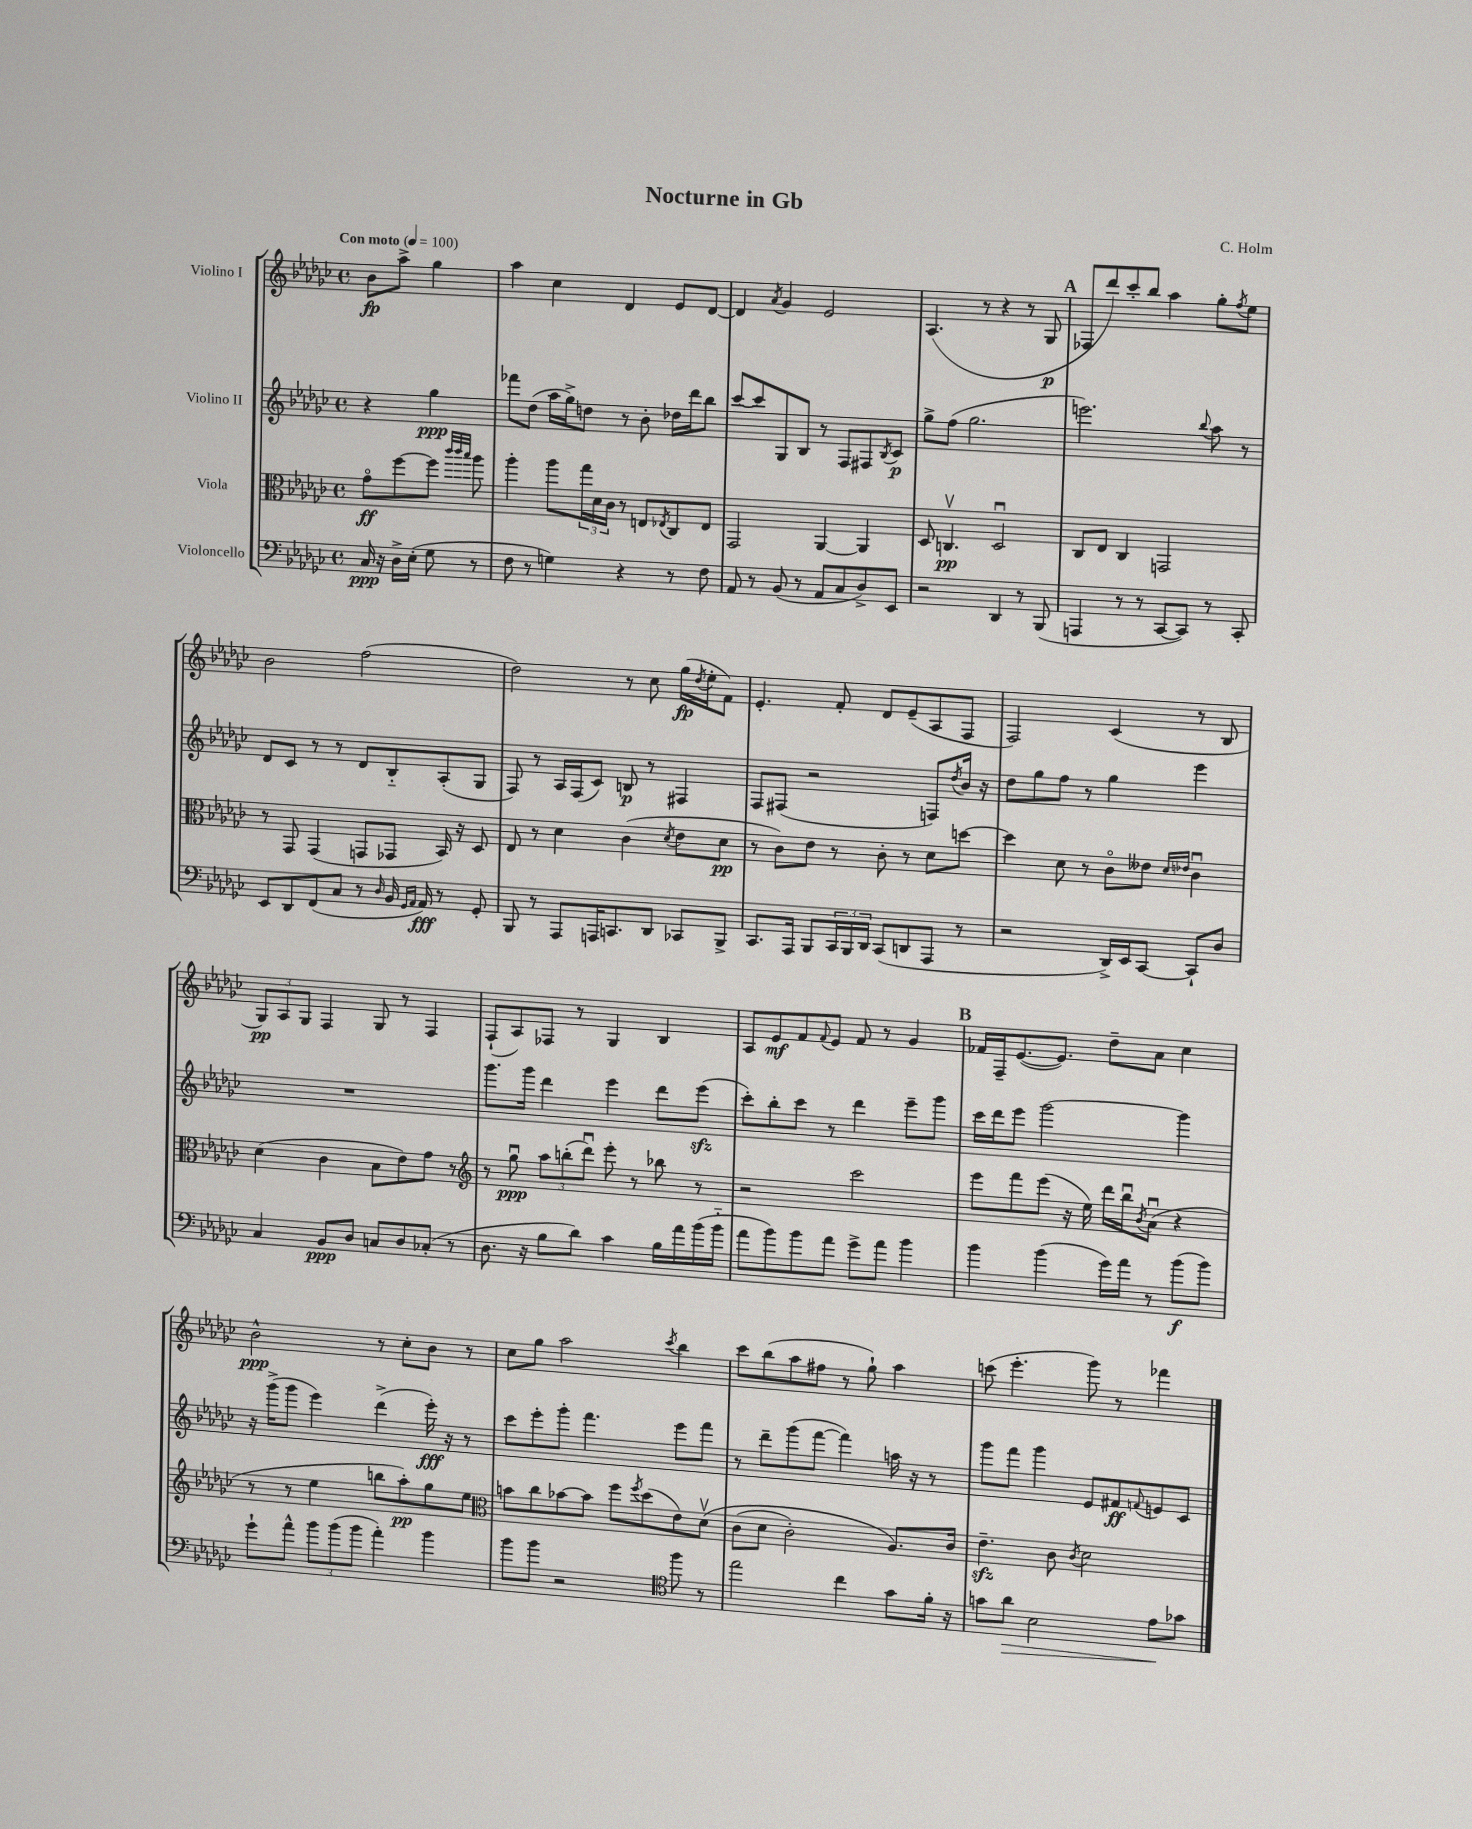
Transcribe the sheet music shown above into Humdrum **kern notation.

**kern	**dynam	**kern	**dynam	**kern	**dynam	**kern	**dynam
*part4	*part4	*part3	*part3	*part2	*part2	*part1	*part1
*staff4	*staff4	*staff3	*staff3	*staff2	*staff2	*staff1	*staff1
*I"Violoncello	*	*I"Viola	*	*I"Violino II	*	*I"Violino I	*
*clefF4	*	*clefC3	*	*clefG2	*	*clefG2	*
*k[b-e-a-d-g-c-]	*	*k[b-e-a-d-g-c-]	*	*k[b-e-a-d-g-c-]	*	*k[b-e-a-d-g-c-]	*
*M4/4	*	*M4/4	*	*M4/4	*	*M4/4	*
*met(c)	*	*met(c)	*	*met(c)	*	*met(c)	*
*MM100	*	*MM100	*	*MM100	*	*MM100	*
=	=	=	=	=	=	=	=
!	!	!	!	!	!	!LO:TX:a:B:t=Con moto	!
16C-/	ppp	8g-\L	ff	4r	.	8b-\L	fp
16r	.	.	.	.	.	.	.
16D-^\LL	.	[8ff\	.	.	.	8aa-^\J	.
(16E-'\JJ	.	.	.	.	.	.	.
8G-\	.	8ff\J]	.	4gg-\	ppp	4gg-\	.
.	.	32qqccc-/LLL	.	.	.	.	.
.	.	32qqccc-/	.	.	.	.	.
.	.	32qqbb-/JJJ	.	.	.	.	.
8r	.	8aa-\	.	.	.	.	.
=1	=1	=1	=1	=1	=1	=1	=1
8F\	.	4aa-'\	.	8fff-X\L	.	4aa-\	.
8r	.	.	.	(8dd-\J	.	.	.
4Gn\)	.	8aa-\L	.	16aa-\LL	.	4cc-\	.
.	.	.	.	16gg-^\J)	.	.	.
.	.	24gg-\L	.	8ddn\J	.	.	.
.	.	24d-\	.	.	.	.	.
.	.	24c-\JJ	.	.	.	.	.
4r	.	8r	.	8r	.	4d-/	.
.	.	8En/L	.	8b-'\	.	.	.
.	.	8qE-X/	.	.	.	.	.
8r	.	8C-/	.	16dd-X\LL	.	8e-/L	.
.	.	.	.	16ddd-\J	.	.	.
8F\	.	8E-/J	.	8bb-\J	.	[8d-/J	.
=2	=2	=2	=2	=2	=2	=2	=2
8AA-/	.	2GG-/	.	[8ccc-/L	.	4d-/]	.
8r	.	.	.	8ccc-/]	.	.	.
.	.	.	.	.	.	8qa-/	.
(8BB-/	.	.	.	8G-/	.	4g-/	.
8r	.	.	.	8B-/J	.	.	.
8AA-/L	.	[4AA-/	.	8r	.	2e-/	.
8C-/	.	.	.	8F/L	.	.	.
8D-^/)	.	4AA-/]	.	8F#X/	.	.	.
.	.	.	.	8qB-/	.	.	.
8EE-/J	.	.	.	8c-/J	p	.	.
=3	=3	=3	=3	=3	=3	=3	=3
2r	.	8D-/	.	8gg-^\L	.	(4.A-/	.
.	.	4.Cnv/	pp	(8ff\J	.	.	.
.	.	.	.	2.gg-\	.	.	.
.	.	.	.	.	.	8r	.
4DD-/	.	2D-u/	.	.	.	4r	.
8r	.	.	.	.	.	8r	.
(8BBB-/	.	.	.	.	.	8G-/	p
!!LO:REH:place=s1:t=A
=4	=4	=4	=4	=4	=4	=4	=4
4AAAn/	.	8C-/L	.	2.eeen\)	.	8F-X/L	.
.	.	8E-/J	.	.	.	8ddd-/)	.
8r	.	4C-/	.	.	.	8ccc-'/	.
8r	.	.	.	.	.	8bb-/J	.
[8CC-/L	.	2GGn/	.	.	.	4aa-\	.
8CC-/J])	.	.	.	.	.	.	.
.	.	.	.	8qqbb-/	.	.	.
8r	.	.	.	8aa-\	.	8gg-'\L	.
.	.	.	.	.	.	8qff/	.
8CC-'/	.	.	.	8r	.	8ee-\J	.
!!LO:LB:g=z
=5	=5	=5	=5	=5	=5	=5	=5
8EE-/L	.	8r	.	8d-/L	.	2b-\	.
8DD-/	.	8GG-/	.	8c-/J	.	.	.
(8FF/	.	(4GG-/	.	8r	.	.	.
8C-/J	.	.	.	8r	.	.	.
8r	.	8GGn/L	.	8d-/L	.	(2ff\	.
16qqD-/	.	.	.	.	.	.	.
16BB-/	.	8GG-X/J	.	8B-/	.	.	.
16qqGG-/LL	.	.	.	.	.	.	.
16qqAA-/JJ	.	.	.	.	.	.	.
16AA-/)	fff	.	.	.	.	.	.
8r	.	16BB-/)	.	(8A-'/	.	.	.
.	.	16r	.	.	.	.	.
8GG-'/	.	8D-/	.	8G-/J	.	.	.
=6	=6	=6	=6	=6	=6	=6	=6
8BBB-/	.	8E-/	.	8F/)	.	2dd-\)	.
8r	.	8r	.	8r	.	.	.
8AAA-/L	.	4d-\	.	16A-/LL	.	.	.
.	.	.	.	(16F/J	.	.	.
16AAAn/K	.	.	.	8c-/J)	.	.	.
8.CCn/	.	.	.	.	.	.	.
.	.	(4c-\	.	8Bn/	p	8r	.
8DD-/J	.	.	.	8r	.	8cc-\	.
.	.	8qd-/	.	.	.	.	.
8CC-X/L	.	8e-\L	.	4F#X/	.	(16gg-\LL	fp
.	.	.	.	.	.	8qdd-/	.
.	.	.	.	.	.	16ee-'\J	.
8BBB-^/J	.	8d-\J	pp	.	.	8f\J)	.
=7	=7	=7	=7	=7	=7	=7	=7
8.CC-/L	.	8r	.	8F/L	.	4.e-'/	.
.	.	8c-\L)	.	(8F#X/J	.	.	.
16AAA-/Jk	.	.	.	.	.	.	.
8BBB-/L	.	8e-\J	.	2r	.	.	.
24CC-/L	.	8r	.	.	.	8f'/	.
24BBB-/	.	.	.	.	.	.	.
24DD-/JJ	.	.	.	.	.	.	.
(8CC-/L	.	8c-'\	.	.	.	8d-/L	.
8DDn/	.	8r	.	.	.	(8e-~/	.
8AAA-/J	.	8d-\L	.	8Fn/L)	.	8A-/	.
.	.	.	.	8qdd-/	.	.	.
8r	.	[8ddn\J	.	16b-/Jk	.	8F/J	.
.	.	.	.	16r	.	.	.
=8	=8	=8	=8	=8	=8	=8	=8
2r	.	4dd\]	.	8dd-\L	.	2F/)	.
.	.	.	.	8gg-\	.	.	.
.	.	8d-\	.	8ff\J	.	.	.
.	.	8r	.	8r	.	.	.
16DD-^/LL)	.	8c-\L	.	4gg-\	.	(4c-/	.
16EE-/J	.	.	.	.	.	.	.
[8CC-/J	.	8e--X\J	.	.	.	.	.
.	.	16qqd-/LL	.	.	.	.	.
.	.	16qqe-X/JJ	.	.	.	.	.
8CC-`/L]	.	4c-u\	.	4eee-\	.	8r	.
8D-/J	.	.	.	.	.	8B-/	.
!!LO:LB:g=z
=9	=9	=9	=9	=9	=9	=9	=9
4C-/	.	(4d-\	.	1r	.	12G-/L)	pp
.	.	.	.	.	.	12A-/	.
.	.	.	.	.	.	12G-/J	.
8BB-/L	ppp	4c-\	.	.	.	4F/	.
8D-/J	.	.	.	.	.	.	.
8Cn/L	.	8B-\L	.	.	.	8G-/	.
8D-/	.	8e-\)	.	.	.	8r	.
(8C-X'/J	.	8g-\J	.	.	.	4F/	.
8r	.	8r	.	.	.	.	.
=10	=10	=10	=10	=10	=10	=10	=10
*	*	*clefG2	*	*	*	*	*
8.D-\	.	8r	.	8.ggg-\L	.	(8F`/L	.
.	.	8gg-u\	ppp	.	.	8A-/)	.
16r	.	.	.	16ggg-\Jk	.	.	.
8B-\L	.	12aa-\L	.	4ddd-\	.	8F-X/J	.
.	.	(12bbn'\	.	.	.	.	.
8d-\J)	.	.	.	.	.	8r	.
.	.	12ddd-u\J)	.	.	.	.	.
4c-\	.	8eee-'\	.	4eee-\	.	4G-/	.
.	.	8r	.	.	.	.	.
16B-\LL	.	8bb-X\	.	8ddd-\L	.	4B-/	.
16a-\	.	.	.	.	.	.	.
(16b-\	.	8r	.	(8eee-zz\J	.	.	.
16b-\JJ	.	.	.	.	.	.	.
=11	=11	=11	=11	=11	=11	=11	=11
8a-\L	.	2r	.	8ccc-'\L)	.	8A-/L	.
8b-\)	.	.	.	8bb-'\	.	8e-/	mf
8b-\	.	.	.	8ccc-\J	.	8f/	.
.	.	.	.	.	.	8qqf/	.
8a-\J	.	.	.	8r	.	8e-/J	.
8g-^\L	.	2ccc-\	.	4ddd-\	.	8f/	.
8a-\J	.	.	.	.	.	8r	.
4b-\	.	.	.	8eee-~\L	.	4g-/	.
.	.	.	.	8ggg-\J	.	.	.
!!LO:REH:place=s1:t=B
=12	=12	=12	=12	=12	=12	=12	=12
4b-\	.	8eee-\L	.	16ccc-\LL	.	16f-X/LL	.
.	.	.	.	16ddd-\J	.	16F~/J	.
.	.	8fff\	.	8eee-\J	.	([8.e-/	.
(4b-\	.	(8eee-\J	.	[2ggg-\	.	.	.
.	.	.	.	.	.	8.e-/J])	.
.	.	16r	.	.	.	.	.
.	.	16ee-\)	.	.	.	.	.
16g-\LL)	.	16ddd-\LL	.	.	.	8dd-~\L	.
16a-\JJ	.	16bb-u\J	.	.	.	.	.
.	.	8qb-/	.	.	.	.	.
8r	.	(8a-u\J	.	.	.	8a-\J	.
(8b-\L	f	4r	.	4ggg-\]	.	4cc-\	.
8b-\J)	.	.	.	.	.	.	.
!!LO:LB:g=z
=13	=13	=13	=13	=13	=13	=13	=13
8g-`\L	.	8r	.	16r	.	2b-^^\	ppp
.	.	.	.	(16ggg-^\KL	.	.	.
8a-^^\J	.	8r	.	8ggg-\J	.	.	.
12b-\L	.	4ee-\	.	4eee-\)	.	.	.
(12b-\	.	.	.	.	.	.	.
12b-\J	.	.	.	.	.	.	.
4a-'\)	.	8bbn\L	.	(4ddd-^\	.	8r	.
.	.	8aa-'\)	pp	.	.	8cc-'\L	.
4b-\	.	8gg-\	.	16eee-'\)	fff	8b-\J	.
.	.	.	.	16r	.	.	.
.	.	8ee-\J	.	8r	.	8r	.
=14	=14	=14	=14	=14	=14	=14	=14
*	*	*clefC3	*	*	*	*	*
8b-\L	.	8bn\L	.	8ccc-\L	.	8cc-\L	.
8b-\J	.	8cc-\	.	8eee-'\	.	8gg-\J	.
2r	.	[8b-X\	.	8ggg-'\J	.	2aa-\	.
.	.	8b-\J]	.	4.fff\	.	.	.
.	.	8ff\L	.	.	.	.	.
.	.	8qff/	.	.	.	.	.
.	.	(8dd-\	.	.	.	.	.
*clefC4	*	*	*	*	*	*	*
.	.	.	.	.	.	8qccc-/	.
8ff\	.	8e-\)	.	8eee-\L	.	4bb-\	.
8r	.	(8d-v\J	.	8fff\J	.	.	.
=15	=15	=15	=15	=15	=15	=15	=15
2ee-\	.	(8c-\L	.	8r	.	8ccc-\L	.
.	.	8d-\J	.	8ddd-~\L	.	(8bb-\	.
.	.	2c-'\)	.	(8ggg-\	.	8aa-\	.
.	.	.	.	[8fff\J	.	8ff#X\J	.
4cc-\	.	.	.	4fff\])	.	8r	.
.	.	.	.	.	.	8gg-`\)	.
8g-\L	.	8.A-/L)	.	16aan\	.	4aa-\	.
.	.	.	.	16r	.	.	.
16f'\Jk	.	.	.	8r	.	.	.
16r	.	16c-/Jk	.	.	.	.	.
=16	=16	=16	=16	=16	=16	=16	=16
8gn\L	.	4.e-zz~\	.	8ggg-\L	.	(8cccn\	.
!	!LO:HP:b	!	!	!	!	!	!
8a-\J	>	.	.	8fff\J	.	4.eee-'\	.
2B-\	.	.	.	4ggg-\	.	.	.
.	.	8c-\	.	.	.	.	.
.	.	8qc-/	.	.	.	.	.
.	.	2d-\	.	8e-/L	.	8ggg-\)	.
.	.	.	.	8f#X/	ff	8r	.
.	.	.	.	8qqfn/	.	.	.
8e-\L	.	.	.	8en/	.	4fff-X\	.
8g-X\J	]	.	.	8c-/J	.	.	.
==	==	==	==	==	==	==	==
*-	*-	*-	*-	*-	*-	*-	*-
